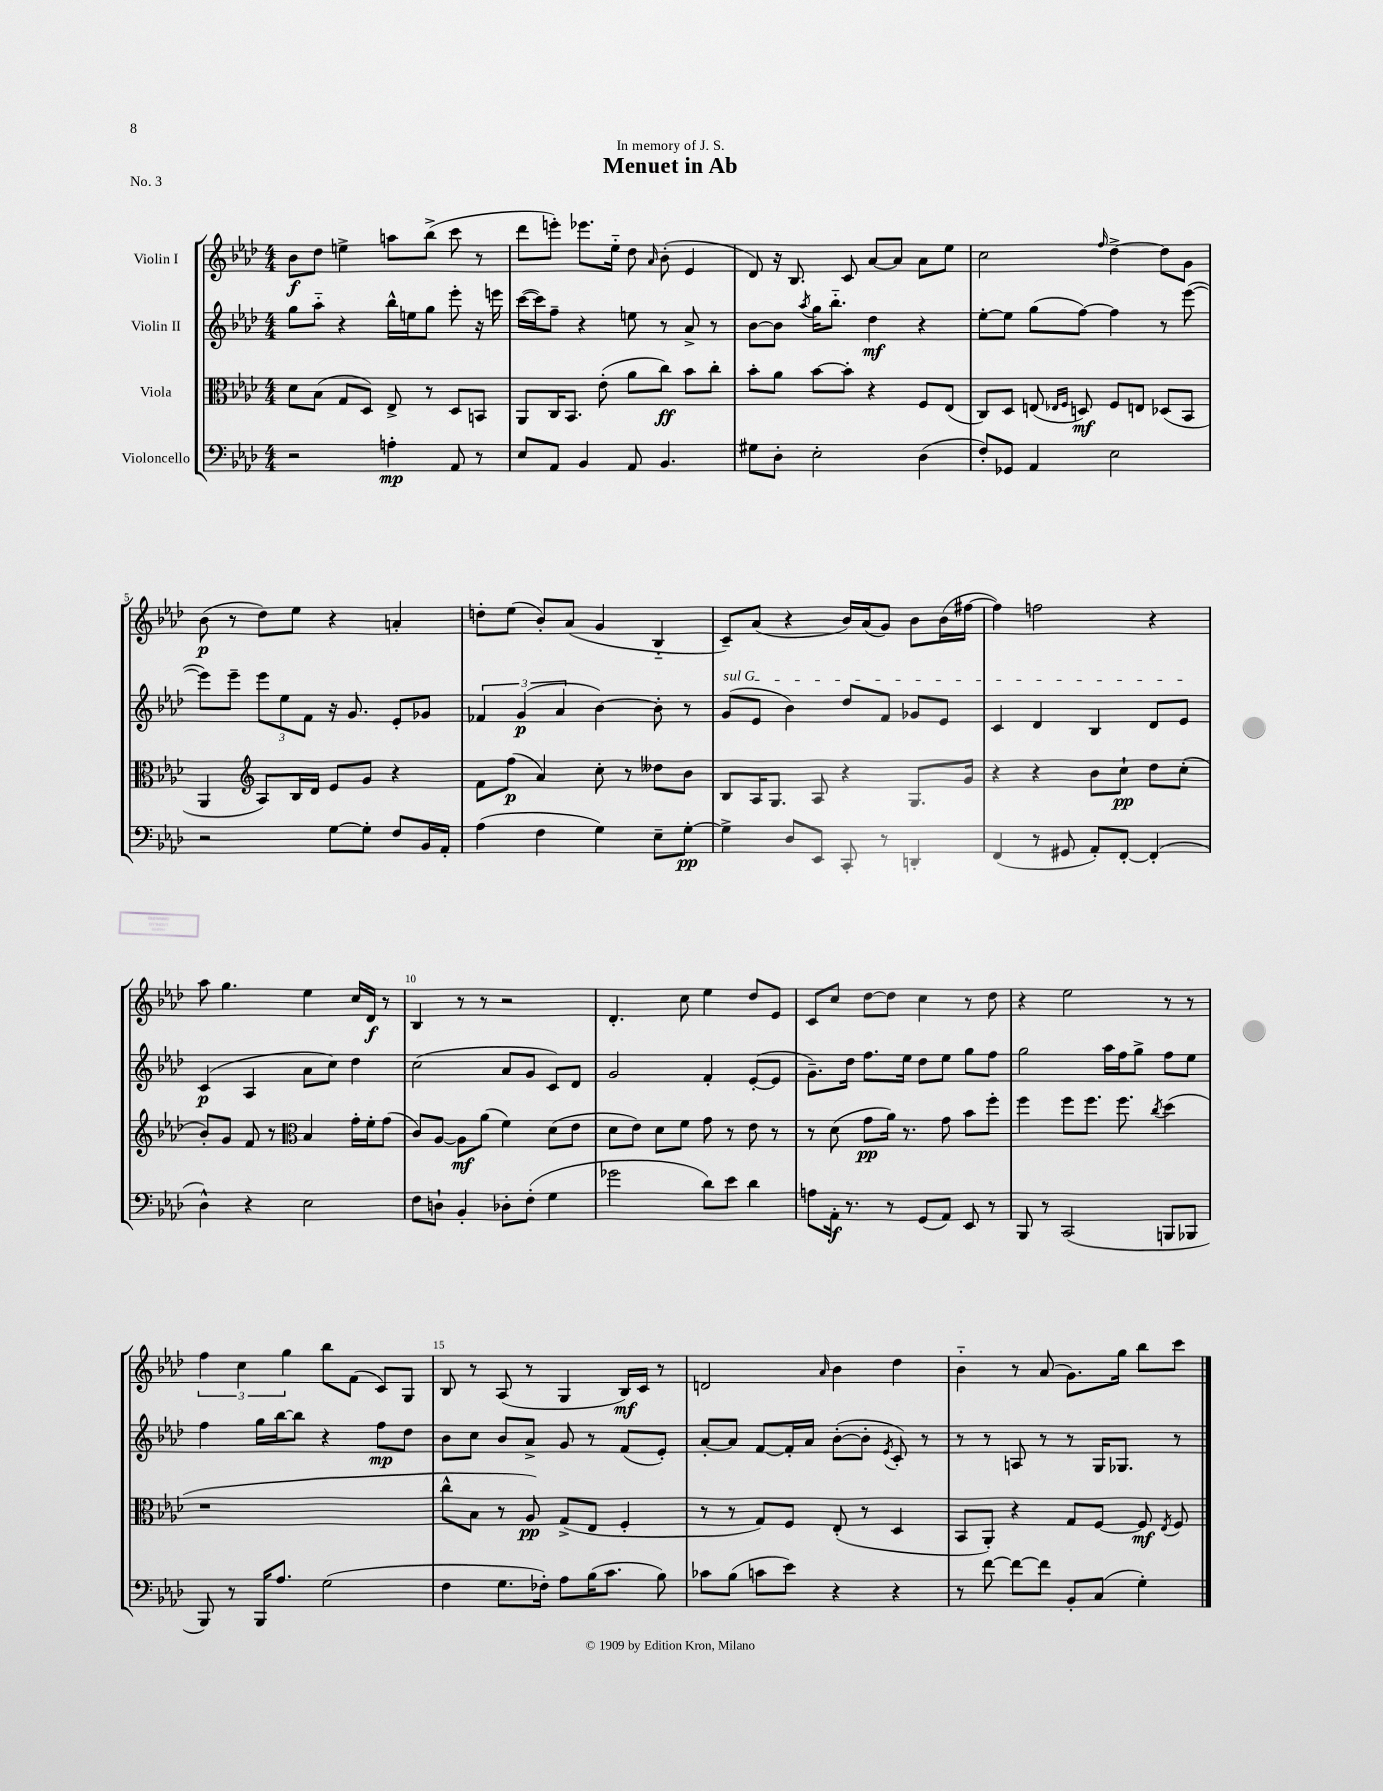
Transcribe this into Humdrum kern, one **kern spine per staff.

**kern	**kern	**kern	**kern
*staff4	*staff3	*staff2	*staff1
*clefF4	*clefC3	*clefG2	*clefG2
*k[b-e-a-d-]	*k[b-e-a-d-]	*k[b-e-a-d-]	*k[b-e-a-d-]
*M4/4	*M4/4	*M4/4	*M4/4
2r	8d-	8gg	8b-
.	(8B-	8aa-'~	8dd-
.	8G	4r	4ee^
.	8D-)	.	.
4A'	8E-^	16bb-^^	8aa
.	.	16ee	.
.	8r	8gg	(8bb-^
8AA-	8D-	8eee-'	8ccc
8r	8BB	16r	8r
.	.	16eee	.
=	=	=	=
8E-	8AA-	([16ccc	8ddd-
.	.	16ccc])	.
8AA-	16C	8ff~	8eee')
.	8.BB-	.	.
4BB-	.	4r	8.eee-
.	(8e-'	.	.
.	.	.	16ee-'~
8AA-	8a-	8ee	8dd-
.	.	.	16qqa-
4.BB-	8cc)	8r	(8b-'
.	8b-	8a-^	4e-
.	8cc'	8r	.
=	=	=	=
8G#	8b-'	[8b-	8d-)
8D-'	8a-	8b-]	16r
.	.	.	8.B-
.	.	8qaa-	.
2E-'	[8b-	16gg	.
.	.	8.bb-'~	.
.	8b-']	.	8c
.	4r	4dd-	[8a-
.	.	.	8a-]
(4D-	8F	4r	8a-
.	(8E-	.	8ee-
=	=	=	=
8F')	8C)	[8ee-'	2cc
8GG-	8D-	8ee-]	.
4AA-	(8E	(8gg	.
.	16qqE-	.	.
.	16qqF	.	.
.	8D)	[8ff)	.
.	.	.	16qqff
2E-	8F	4ff]	[4dd-^
.	8E	.	.
.	(8D-	8r	8dd-]
.	8BB-	([8eee-	8g
=	=	=	=
2r	4AA-	8eee-])	(8b-
.	.	8eee-~	8r
*	*clefG2	*	*
.	8A-)	12eee-	8dd-)
.	.	12ee-	.
.	16B-	.	8ee-
.	.	12f	.
.	16d-	.	.
[8G	8e-	16r	4r
.	.	8.g	.
8G']	8g	.	.
8F	4r	8e-'	4a'
16BB-	.	8g-	.
16AA-'	.	.	.
=	=	=	=
(4A-	8f	6f-	8dd'
.	(8ff	.	(8ee-
.	.	(6g	.
4F	4a-)	.	8b-')
.	.	6a-	.
.	.	.	(8a-
4G)	8cc'	[4b-)	4g
.	8r	.	.
8E-~	8dd--	8b-']	4B-'~
[8G'	8b-	8r	.
=	=	=	=
4G^]	8B-	(8g	8c~)
.	16A-	8e-	(8a-
.	8.G	.	.
8D-	.	4b-)	4r
8EE-	8A-	.	.
8CC'	4r	8dd-	16b-)
.	.	.	(16a-
8r	.	8f	8g)
4DD'	8.G	8g-	8b-
.	.	8e-	(16b-
.	16g	.	[16ff#
=	=	=	=
(4FF	4r	4c	4ff#])
8r	4r	4d-	2ff
8GG#	.	.	.
8AA-')	8b-	4B-	.
[8FF'	8cc`	.	.
(4FF']	8dd-	8d-	4r
.	(8cc'	8e-	.
=	=	=	=
4D-^^)	8b-')	(4c	8aa-
.	8g	.	4.gg
4r	8f	4A-	.
.	8r	.	.
*	*clefC3	*	*
2E-	4B-	8a-	4ee-
.	.	8cc)	.
.	16g'	4dd-	16cc
.	16f'	.	16d-
.	(8g	.	8r
=	=	=	=
8F	8c)	(2cc	4B-
8D`	[8A-	.	.
4BB-'	8A-]	.	8r
.	(8a-	.	8r
8D-'	4f)	8a-	2r
(8F'	.	8g	.
4G	(8d-	8c)	.
.	8e-	8d-	.
=	=	=	=
2g-	8d-	2g	4.d-'
.	8e-)	.	.
.	8d-	.	.
.	8f	.	8cc
8d-)	8g	4f'	4ee-
8e-	8r	.	.
4d-	8e-	([8e-'	8dd-
.	8r	8e-]	8e-
=	=	=	=
8A	8r	8.g~)	8c
16AA-'	(8d-	.	8cc
8.r	.	16dd-	.
.	8g	8.ff	[8dd-
8r	16a-)	.	8dd-]
.	8.r	16ee-	.
(8GG	.	8dd-	4cc
8AA-)	8g	8ee-	.
8EE-	8b-	8gg	8r
8r	8ff'	8ff	8dd-
=	=	=	=
8BBB-	4ff	2gg	4r
8r	.	.	.
(2CC	8ff	.	2ee-
.	8.ff	.	.
.	.	16aa-	.
.	8.ff	16ff	.
.	.	8gg^	.
.	8qcc	.	.
8BBB	(4dd-	8ff	8r
8BBB-	.	8ee-	8r
=	=	=	=
8BBB-)	1r	4ff	6ff
8r	.	.	.
.	.	.	6cc
16BBB-	.	16gg	.
8.A-	.	[16bb-	.
.	.	.	6gg
.	.	8bb-]	.
(2G	.	4r	8bb-
.	.	.	(8f
.	.	8ff	8c)
.	.	8dd-	8G
=	=	=	=
4F	8cc^^	8b-	8B-
.	8B-	8cc	8r
8.G	8r	8b-	(8A-
.	8A-)	8a-^	8r
16F-')	.	.	.
8A-	(8G^	8g	4G
(16B-	8E-	8r	.
8.c	.	.	.
.	4F'	(8f	16B-)
.	.	.	16c
8B-)	.	8e-')	8r
=	=	=	=
8c-	8r	[8a-'	2d
(8B-	8r	8a-]	.
8c	8G)	[8f	.
8e-)	8F	16f']	.
.	.	16a-	.
.	.	.	16qqa-
4r	(8E-'	([8b-'	4b-
.	8r	8b-']	.
.	.	8qe-	.
4r	4D-	8c')	4dd-
.	.	8r	.
=	=	=	=
8r	8BB-	8r	4b-'~
[8f	8AA-')	8r	.
8f_	4r	8A	8r
8f]	.	8r	(8a-
8BB-'	8G	8r	8.g)
(8C	[8F	16G	.
.	.	8.G-	16gg
4G')	8F]	.	8bb-
.	8qE-	.	.
.	8F	8r	8ccc
==	==	==	==
*-	*-	*-	*-
